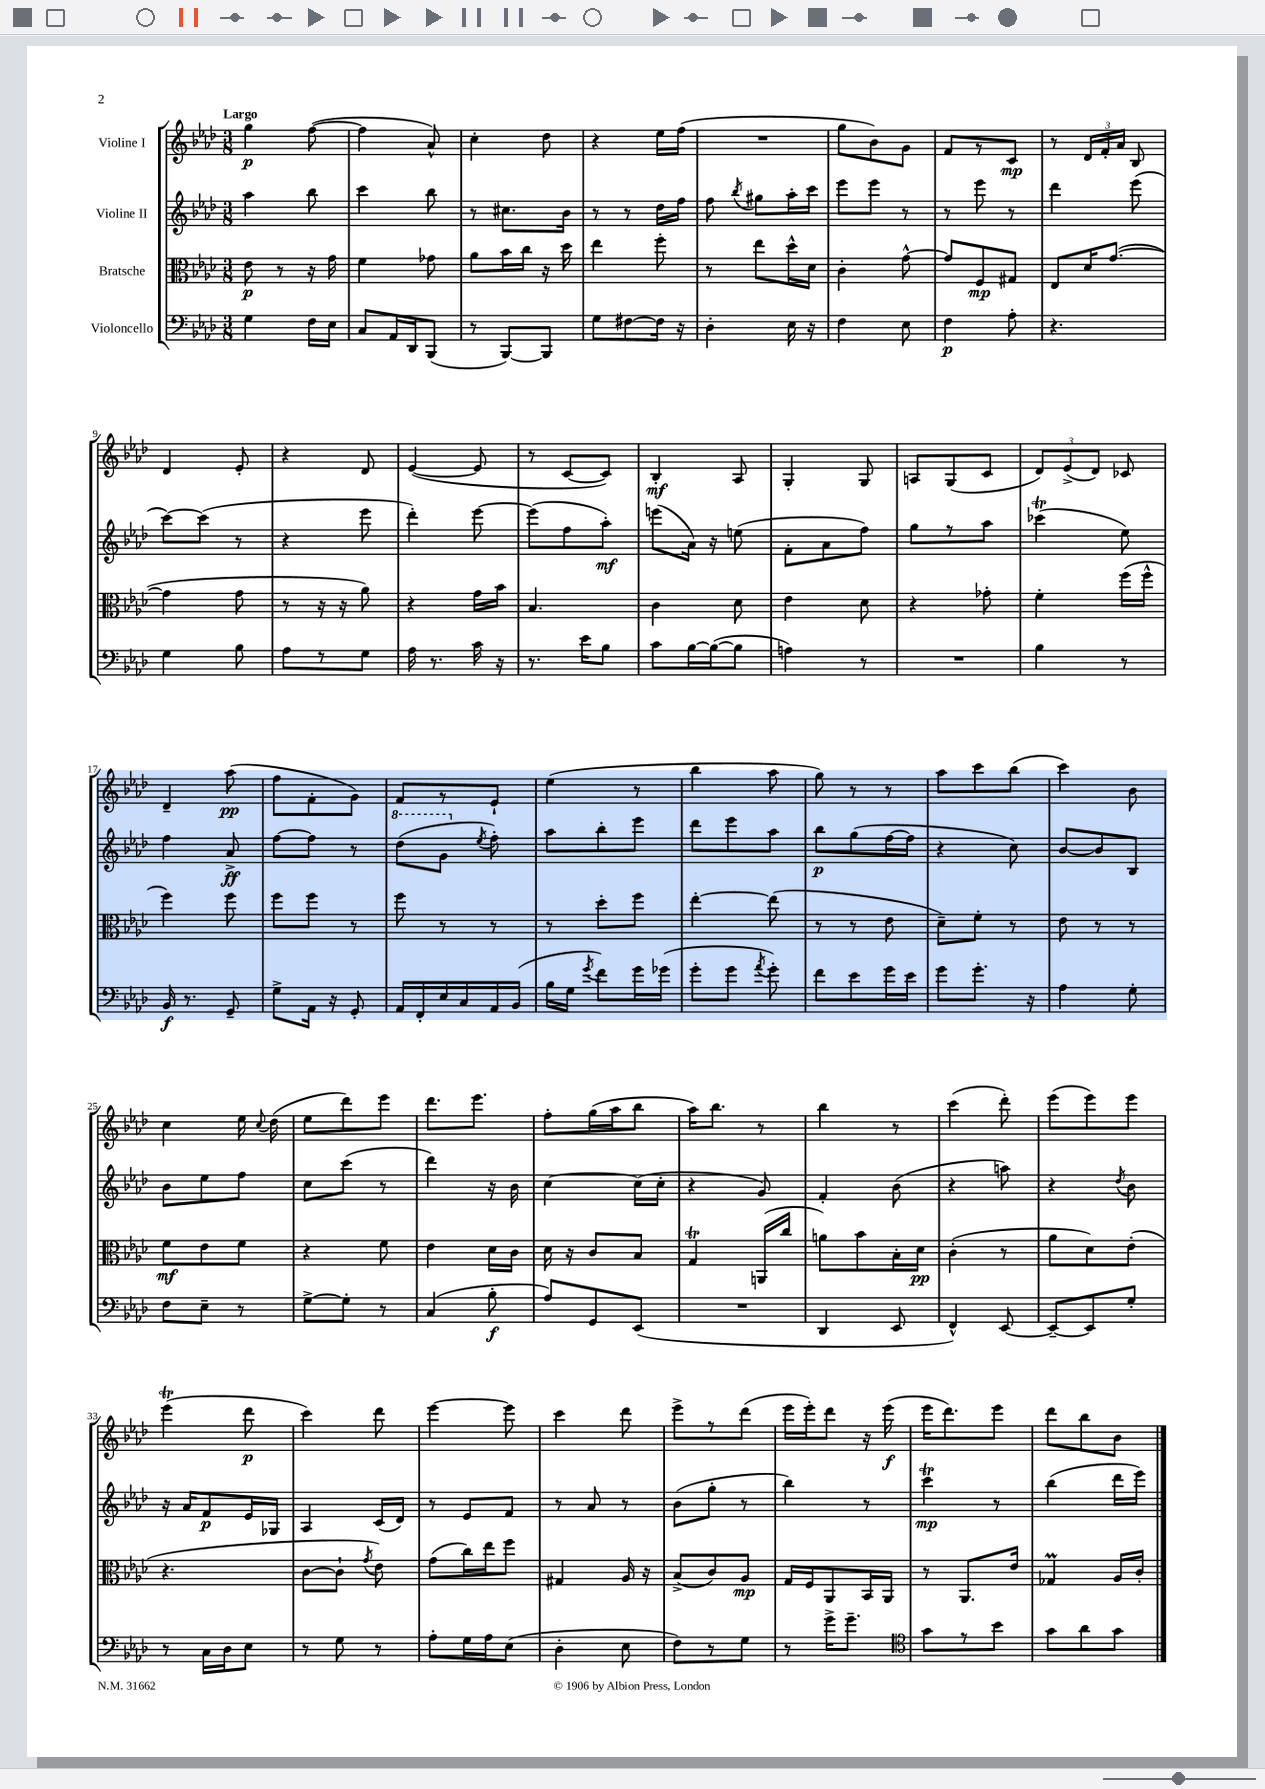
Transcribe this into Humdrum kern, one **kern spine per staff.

**kern	**kern	**kern	**kern
*staff4	*staff3	*staff2	*staff1
*clefF4	*clefC3	*clefG2	*clefG2
*k[b-e-a-d-]	*k[b-e-a-d-]	*k[b-e-a-d-]	*k[b-e-a-d-]
*M3/8	*M3/8	*M3/8	*M3/8
4G\	8e-\	4aa-\	4gg\
.	8r	.	.
16F\LL	16r	8bb-\	([8ff\
16E-\JJ	16g\	.	.
=	=	=	=
8C/L	4f\	4ccc\	4ff\]
16AA-/L	.	.	.
16DD-/J	.	.	.
(8BBB-/J	8g-\	8bb-\	8a-^^/)
=	=	=	=
8r	8a-\L	8r	4cc'\
[8BBB-/L)	16b-\L	8.cc#\L	.
.	16cc\JJ	.	.
8BBB-/]J	16r	.	8dd-\
.	16dd-\	16b-\Jk	.
=	=	=	=
8G\L	4ee-\	8r	4r
[8F#\	.	8r	.
16F#\]Jk	8ff'\	16dd-\LL	16ee-\LL
16r	.	16ff\JJ	(16ff\JJ
=	=	=	=
4D-'\	8r	8ff\	4.r
.	.	8qbb-/	.
.	8ee-\L	8gg#\L	.
16E-\	16dd-^^\L	16aa-'\L	.
16r	16d-\JJ	16ccc\JJ	.
=	=	=	=
4F\	4c'\	8eee-\L	8gg\L
.	.	8eee-\J	8b-\)
8E-\	[8g^^\	8r	8g\J
=	=	=	=
4F\	8g/]L	8r	8f/L
.	8F/	8eee-\	8r
8A-'\	8G#/J	8r	8c/J
=	=	=	=
4.r	8E-/L	4ddd-\	8r
.	16d-/K	.	24d-/LL
.	.	.	24f'/
.	([8.g/J	.	.
.	.	.	24a-/JJ
.	.	(8eee-\	8B-/
=	=	=	=
4G\	4g\]	[8ccc\L)	4d-/
.	.	(8ccc\]J	.
8B-\	8g\	8r	8e-'/
=	=	=	=
8A-\L	8r	4r	4r
8r	16r	.	.
.	16r	.	.
8G\J	8a-\)	8eee-\	8d-/
=	=	=	=
16A-\	4r	4ddd-'\)	([4e-/
8.r	.	.	.
16c\	16g\LL	[8eee-\	8e-/]
16r	16b-\JJ	.	.
=	=	=	=
8.r	4.B-/	(8eee-\]L	8r
.	.	8ff\	[8c/L
16e-\LK	.	.	.
8B-\J	.	8aa-'\J)	8c/]J)
=	=	=	=
8c\L	4c\	(8eee\L	4B-'/
[16B-\L	.	16a-\Jk)	.
(16B-\_J	.	16r	.
8B-\]J	8d-\	(8ee\	8A-/
=	=	=	=
4A\)	4e-\	8f'\L	4G'/
.	.	8a-\	.
8r	8d-\	8ff\J)	8G/
=	=	=	=
4.r	4r	8gg\L	8A/L
.	.	8r	(8G/
.	8g-'\	8aa-\J	8c/J
=	=	=	=
4B-\	4f'\	(4ccc-\	12d-/L)
.	.	.	(12e-^/
.	.	.	12d-/J)
8r	(16ff\LL	8ee-\)	8c-/
.	16ff^^\JJ	.	.
=	=	=	=
16BB-/	4ff\)	4ff\	4d-~/
8.r	.	.	.
8GG~/	8ff\	8a-^/	(8aa-\
=	=	=	=
8G^\L	8ff\L	[8ff\L	8ff\L
16AA-\Jk	8ff\J	8ff\]J	8f'\
16r	.	.	.
8GG'/	8r	8r	8g\J)
=	=	=	=
16AA-/LL	8ff\	(8ddd-\L	8f/L
16FF'/	.	.	.
16E-/	8r	8gg\J	8r
16C/	.	.	.
.	.	8qee-/	.
16AA-/	8r	8ff'\)	8e-`/J
(16BB-/JJ	.	.	.
=	=	=	=
16B-\LL	8r	8aa-\L	(4ee-\
16G\JJ	.	.	.
8qg/	.	.	.
8f\L)	8dd-'\L	8bb-'\	.
16g\L	8ff\J	8eee-\J	8r
(16g-\JJ	.	.	.
=	=	=	=
8g'\L	[4ee-'\	8ddd-\L	4bb-\
8g\J	.	8eee-\	.
8qa-/	.	.	.
8g'\)	(8ee-\]	8aa-\J	8aa-\
=	=	=	=
8f\L	8r	8bb-\L	8gg\)
8e-\	8r	(8gg\	8r
16g\L	8e-\	[16ff\L	8r
16e-\JJ	.	16ff\]JJ	.
=	=	=	=
8g\L	8d-~\L)	4r	8aa-\L
8.g'\J	8f'\J	.	8ccc\
.	8r	8cc\)	(8bb-\J
16r	.	.	.
=	=	=	=
4A-\	8e-\	[8b-/L	4ccc\)
.	8r	8b-/]	.
8G'\	8r	8B-/J	8b-\
=	=	=	=
8F\L	8f\L	8b-\L	4cc\
8E-~\J	8e-\	8ee-\	.
8r	8f\J	8ff\J	16ee-\
.	.	.	8qqcc/
.	.	.	(16dd-\
=	=	=	=
[8G^\L	4r	8cc\L	8ee-\L
8G'\]J	.	(8ccc\J	8ddd-\)
8r	8f\	8r	8eee-\J
=	=	=	=
(4C/	4e-\	4ddd-\)	8.ddd-\L
.	.	.	8.eee-\J
8B-'\	16d-\LL	16r	.
.	16c\JJ	16b-\	.
=	=	=	=
8A-/L)	16d-\	[4cc\	8ff'\L
.	16r	.	.
8GG/	8c/L	.	(16gg\L
.	.	.	16aa-\J
(8EE-/J	8B-/J	(16cc\]LL	8bb-\J
.	.	16cc'\JJ	.
=	=	=	=
4.r	4G/	4r	16aa-\LK)
.	.	.	8.bb-\J
.	(16AA/LL	8g/)	8r
.	16cc/JJ	.	.
=	=	=	=
4DD-/	8a\L)	4f'/	4bb-\
.	8b-\	.	.
8EE-/	16B-'\L	(8b-\	8r
.	16d-\JJ	.	.
=	=	=	=
4FF^^/)	(4c'\	4r	(4ccc\
[8EE-/	8r	8aa\)	8ddd-'\)
=	=	=	=
8EE-~/_L	8a-\L	4r	(8eee-\L
8EE-/]	8d-\)	.	8eee-\)
.	.	8qdd-/	.
8G'/J	(8e-'\J	8b-\	8eee-\J
=	=	=	=
8r	4.r	16r	(4eee-\
.	.	16a-/LK	.
16C\LL	.	8f/	.
16D-\J	.	.	.
8E-\J	.	16e-/L	8ddd-\
.	.	16G-/JJ	.
=	=	=	=
8r	[8c\L	4A-/	4ccc\)
8G\	8c`\]J	.	.
.	8qg/	.	.
8r	8e-\)	(16c/LL	8ddd-\
.	.	16d-/JJ)	.
=	=	=	=
8A-'\L	(8g\L	8r	[4eee-\
16G\L	16cc\L)	8e-/L	.
16A-\J	16ee-\J	.	.
(8E-\J	8ff\J	8f/J	8eee-\]
=	=	=	=
4D-'\	4G#/	8r	4ccc\
.	.	8a-/	.
8E-\	16A-/	8r	8ddd-\
.	16r	.	.
=	=	=	=
8F\L)	(8B-^/L	(8b-\L	8eee-^\L
8r	8c/)	8gg'\J	8r
8G\J	8A-/J	8r	(8ddd-\J
=	=	=	=
8r	16G/LL	4bb-\)	16eee-\LL
.	16F/J	.	16eee-'\J)
16g^\LK	8AA-/	.	8ddd-\J
8.g~\J	.	.	.
.	16BB-/L	8r	16r
.	16AA-/JJ	.	(16eee-\
=	=	=	=
*clefC4	*	*	*
8g\L	8r	4ccc\	16eee-\LK
.	.	.	8.ddd-\)
8r	8.AA-/L	.	.
8b-\J	.	8r	8eee-\J
.	16e-/Jk	.	.
=	=	=	=
8g\L	4G-/	(4bb-\	8ddd-\L
8a-\	.	.	8bb-\
8g\J	16A-/LL	16ddd-\LL	8b-\J
.	16c'/JJ	16eee-\JJ)	.
==	==	==	==
*-	*-	*-	*-
